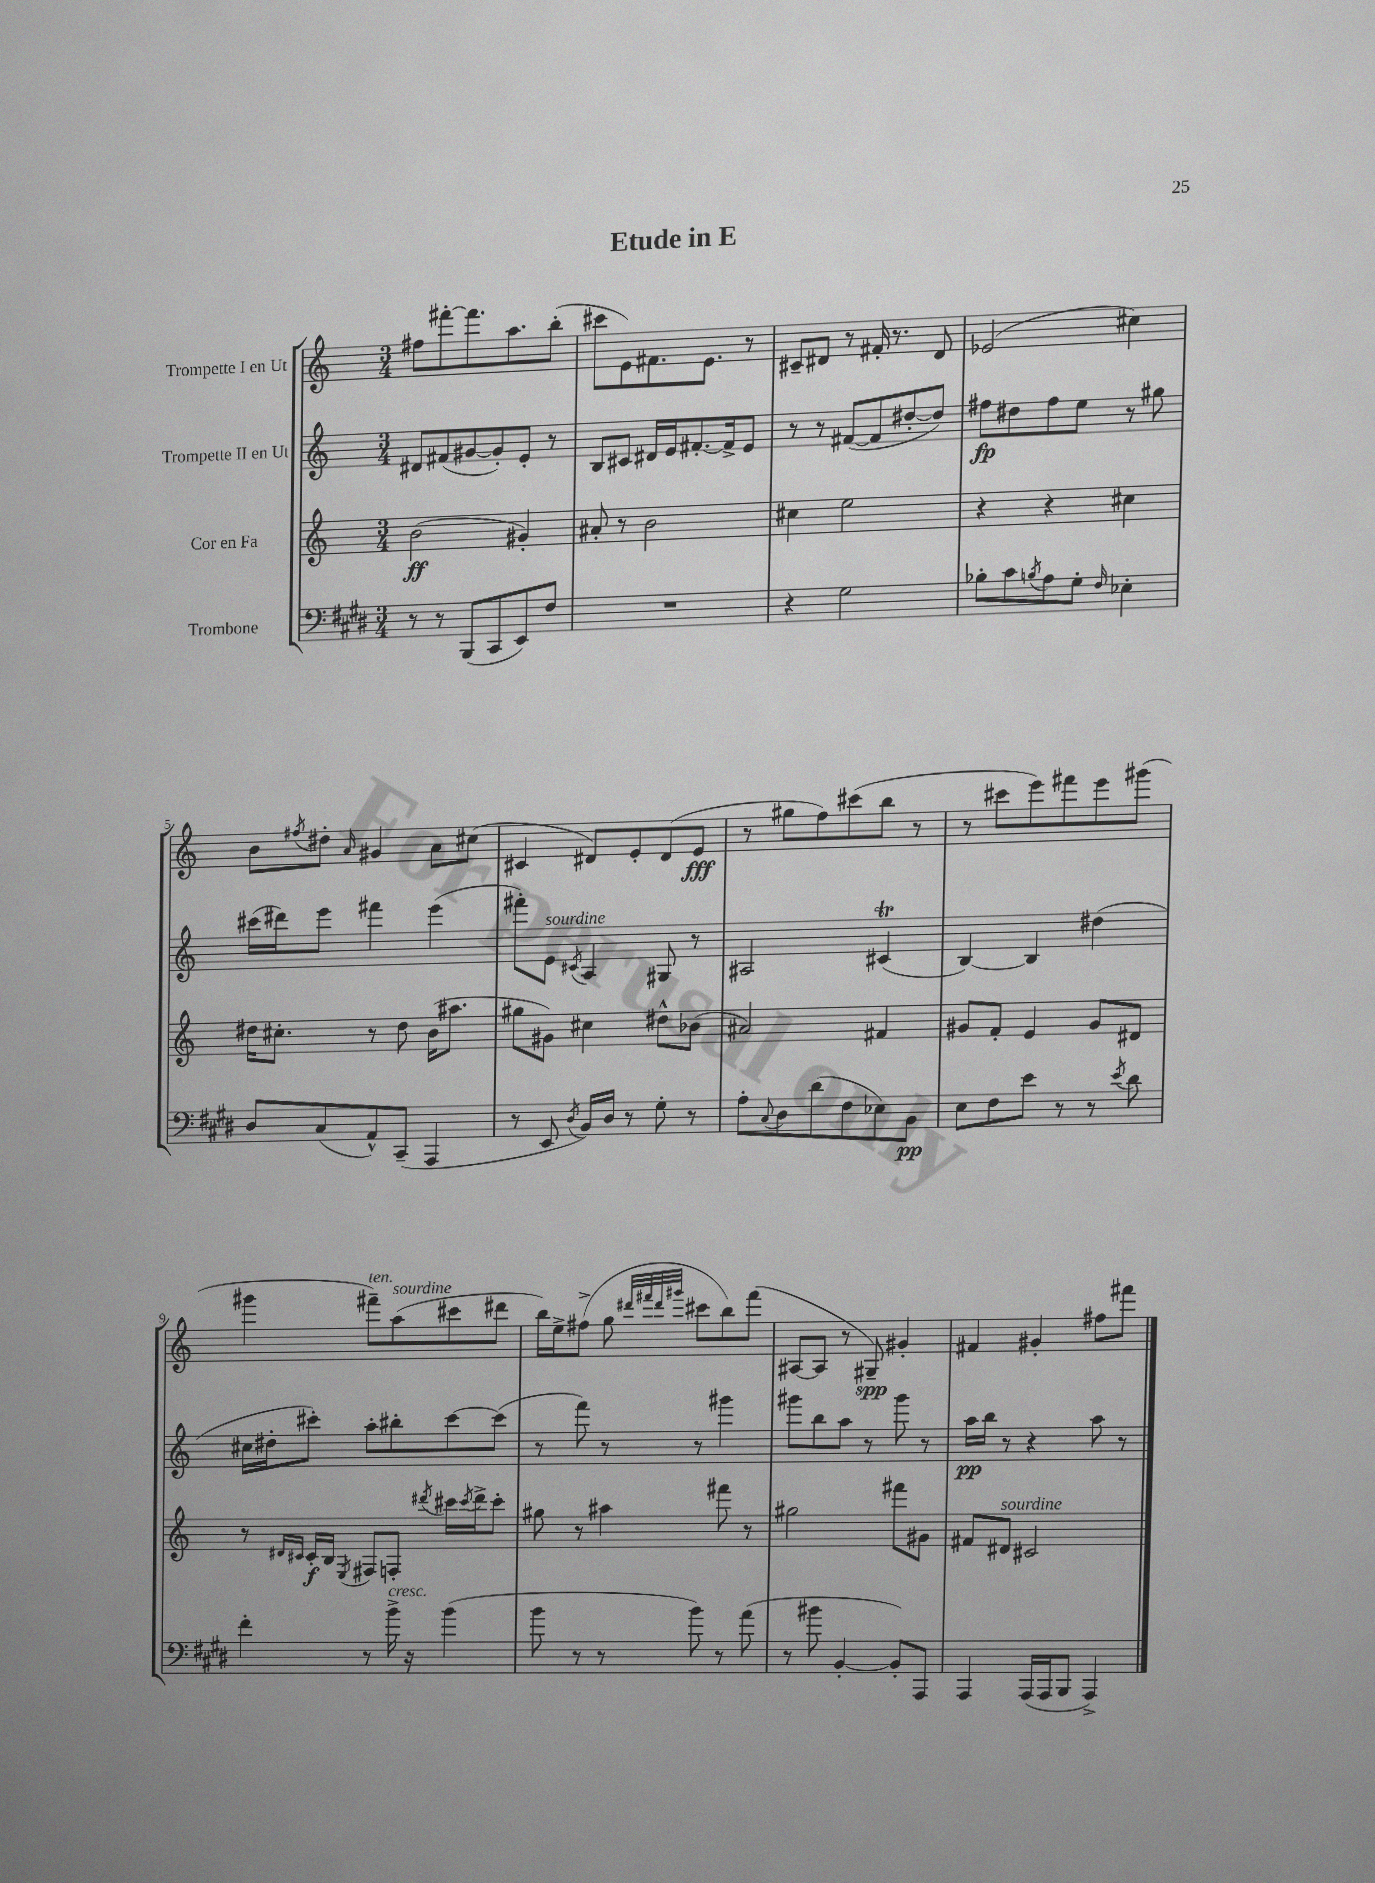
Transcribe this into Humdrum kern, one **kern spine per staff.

**kern	**dynam	**kern	**dynam	**kern	**dynam	**kern	**dynam
*part4	*part4	*part3	*part3	*part2	*part2	*part1	*part1
*staff4	*staff4	*staff3	*staff3	*staff2	*staff2	*staff1	*staff1
*I"Trombone	*	*I"Cor en Fa	*	*I"Trompette II en Ut	*	*I"Trompette I en Ut	*
*clefF4	*	*clefG2	*	*clefG2	*	*clefG2	*
*k[f#c#g#d#]	*	*k[]	*	*k[]	*	*k[]	*
*M3/4	*	*M3/4	*	*M3/4	*	*M3/4	*
=1	=1	=1	=1	=1	=1	=1	=1
8r	.	(2b\	ff	8d#X/L	.	8ff#X\L	.
8r	.	.	.	(8f#X/	.	[8fff#X'\	.
(8BBB/L	.	.	.	[8g#X/	.	8.fff#\]	.
8CC#/	.	.	.	8g#'/])	.	.	.
.	.	.	.	.	.	8.aa\	.
8EE/)	.	4g#X'/)	.	8e'/J	.	.	.
8F#/J	.	.	.	8r	.	(8bb'\J	.
=2	=2	=2	=2	=2	=2	=2	=2
2.r	.	8a#X'/	.	8B/L	.	8ccc#X\L	.
.	.	8r	.	8c#X/J	.	8e\)	.
.	.	2b\	.	16d#X/LL	.	8.f#X\	.
.	.	.	.	16e/J	.	.	.
.	.	.	.	[8.f#X'/	.	.	.
.	.	.	.	.	.	8.e\J	.
.	.	.	.	16f#^/k]	.	.	.
.	.	.	.	8e/J	.	8r	.
=3	=3	=3	=3	=3	=3	=3	=3
4r	.	4cc#X\	.	8r	.	8c#X~/L	.
.	.	.	.	8r	.	8d#X/J	.
2G#\	.	2ee\	.	([8f#X/L	.	8r	.
.	.	.	.	8f#/]	.	16f#X'/	.
.	.	.	.	.	.	8.r	.
.	.	.	.	[8dd#X'/	.	.	.
.	.	.	.	8dd#/J])	.	8d#/	.
=4	=4	=4	=4	=4	=4	=4	=4
8B-X'\L	.	4r	.	8ff#X\L	fp	(2e-X/	.
8c#\	.	.	.	8dd#X\	.	.	.
8qBn/	.	.	.	.	.	.	.
8A\	.	4r	.	8ff#\	.	.	.
8G#'\J	.	.	.	8ee\J	.	.	.
16qqF#/	.	.	.	.	.	.	.
4E-X'\	.	4cc#X\	.	8r	.	4cc#X\)	.
.	.	.	.	8gg#X\	.	.	.
!!LO:LB:g=z
=5	=5	=5	=5	=5	=5	=5	=5
8D#/L	.	16dd#X\KL	.	(16ccc#X\LL	.	8b\L	.
.	.	8.cc#X'\J	.	16ddd#X\J)	.	.	.
.	.	.	.	.	.	8qff#X/	.
(8C#/	.	.	.	8eee\J	.	8dd#X'\J	.
.	.	.	.	.	.	16qqa/	.
8AA^^/)	.	8r	.	4fff#X\	.	4g#X/	.
(8CC#~/J	.	8dd#\	.	.	.	.	.
4AAA/	.	(16b\KL	.	(4eee\	.	8a\L	.
.	.	8.aa#X\J	.	.	.	.	.
.	.	.	.	.	.	(8cc#X\J	.
=6	=6	=6	=6	=6	=6	=6	=6
8r	.	8gg#X\L	.	8fff#X'\L)	.	4c#X/	.
!	!	!	!	!LO:TX:a:i:t=sourdine	!	!	!
8EE/	.	8g#X\J)	.	8e\J	.	.	.
8qD#/	.	.	.	8qc#X/	.	.	.
16BB/LL)	.	4cc#X\	.	4A/	.	8d#X/L)	.
16D#/JJ	.	.	.	.	.	.	.
8r	.	.	.	.	.	8e'/	.
8G#'\	.	8dd#X^^\L	.	8G#X/	.	(8d#/	.
8r	.	(8b-X\J	.	8r	.	8e/J	fff
=7	=7	=7	=7	=7	=7	=7	=7
8A'\L	.	2a#X/)	.	2A#X/	.	8r	.
8qqC#/	.	.	.	.	.	.	.
8D#\	.	.	.	.	.	8gg#X\L	.
(8d#\	.	.	.	.	.	8ff\)	.
8F#\	.	.	.	.	.	(8ccc#X\	.
8E-X\)	.	4f#X/	.	(4c#Xt/	.	8bb\J	.
8BB\J	pp	.	.	.	.	8r	.
=8	=8	=8	=8	=8	=8	=8	=8
8E\L	.	8g#X/L	.	[4B/)	.	8r	.
8F#\	.	8f'/J	.	.	.	8ccc#X\L	.
8e\J	.	4e/	.	4B/]	.	8eee\)	.
8r	.	.	.	.	.	8fff#X\	.
8r	.	8g#/L	.	(4dd#X\	.	8eee\	.
8qe/	.	.	.	.	.	.	.
8d#\	.	8d#X/J	.	.	.	(8ggg#X\J	.
!!LO:LB:g=z
=9	=9	=9	=9	=9	=9	=9	=9
4f#'\	.	8r	.	16cc#X\LL	.	4ggg#X\	.
.	.	.	.	16dd#X'\J	.	.	.
.	.	16qqd#X/LL	.	.	.	.	.
.	.	16qqc#X/JJ	.	.	.	.	.
.	.	16c#'/LL	f	8ccc#X'\J)	.	.	.
.	.	16B/JJ	.	.	.	.	.
.	.	8qE/	.	.	.	.	.
!	!	!	!	!	!	!LO:TX:a:i:t=ten.	!
8r	.	8F#X/L	.	8aa'\L	.	8fff#X~\L)	.
!	!	!	!	!	!	!LO:TX:a:i:t=sourdine	!
!LO:TX:a:i:t=cresc.	!	!	!	!	!	!	!
16b^\	.	8Fn'/J	.	8bb#X'\	.	(8aa\	.
16r	.	.	.	.	.	.	.
.	.	8qddd#X/	.	.	.	.	.
(4b\	.	16ccc#X\LL	.	[8ccc#\	.	8ccc#X\	.
.	.	8qccc#/	.	.	.	.	.
.	.	16ddd#^\J	.	.	.	.	.
.	.	8ccc#'\J	.	(8ccc#\J]	.	8ddd#X\J	.
=10	=10	=10	=10	=10	=10	=10	=10
8b\	.	8gg#X\	.	8r	.	16bb\LL)	.
.	.	.	.	.	.	16ee^\J	.
8r	.	8r	.	8fff\)	.	(8ff#X^\J	.
8r	.	4aa#X\	.	8r	.	8gg\	.
.	.	.	.	.	.	32qqddd#X/LLL	.
.	.	.	.	.	.	32qqfff#X/	.
.	.	.	.	.	.	32qqddd#/	.
.	.	.	.	.	.	32qqggg#X/JJJ	.
8b\)	.	.	.	8r	.	8ccc#X\L	.
8r	.	8fff#X\	.	4ggg#X\	.	8bb\)	.
(8a\	.	8r	.	.	.	(8fff#\J	.
=11	=11	=11	=11	=11	=11	=11	=11
8r	.	2gg#X\	.	8ggg#X\L	.	[8A#X/L	.
8b#X\	.	.	.	8bb\	.	8A#/J]	.
[4BB'/	.	.	.	8aa\J	.	8r	.
.	.	.	.	8r	.	8G#X~/)	spp
8BB'/L])	.	8fff#X\L	.	8ggg#\	.	4g#X'/	.
8AAA/J	.	8g#X\J	.	8r	.	.	.
=12	=12	=12	=12	=12	=12	=12	=12
4AAA/	.	8f#X/L	.	16aa\LL	pp	4f#X/	.
.	.	.	.	16bb\JJ	.	.	.
!	!	!LO:TX:a:i:t=sourdine	!	!	!	!	!
.	.	8d#X/J	.	8r	.	.	.
(16AAA/LL	.	2c#X/	.	4r	.	4g#X'/	.
16AAA/J	.	.	.	.	.	.	.
8BBB/J	.	.	.	.	.	.	.
4AAA^/)	.	.	.	8aa\	.	8ff#X\L	.
.	.	.	.	8r	.	8fff#X\J	.
==	==	==	==	==	==	==	==
*-	*-	*-	*-	*-	*-	*-	*-
